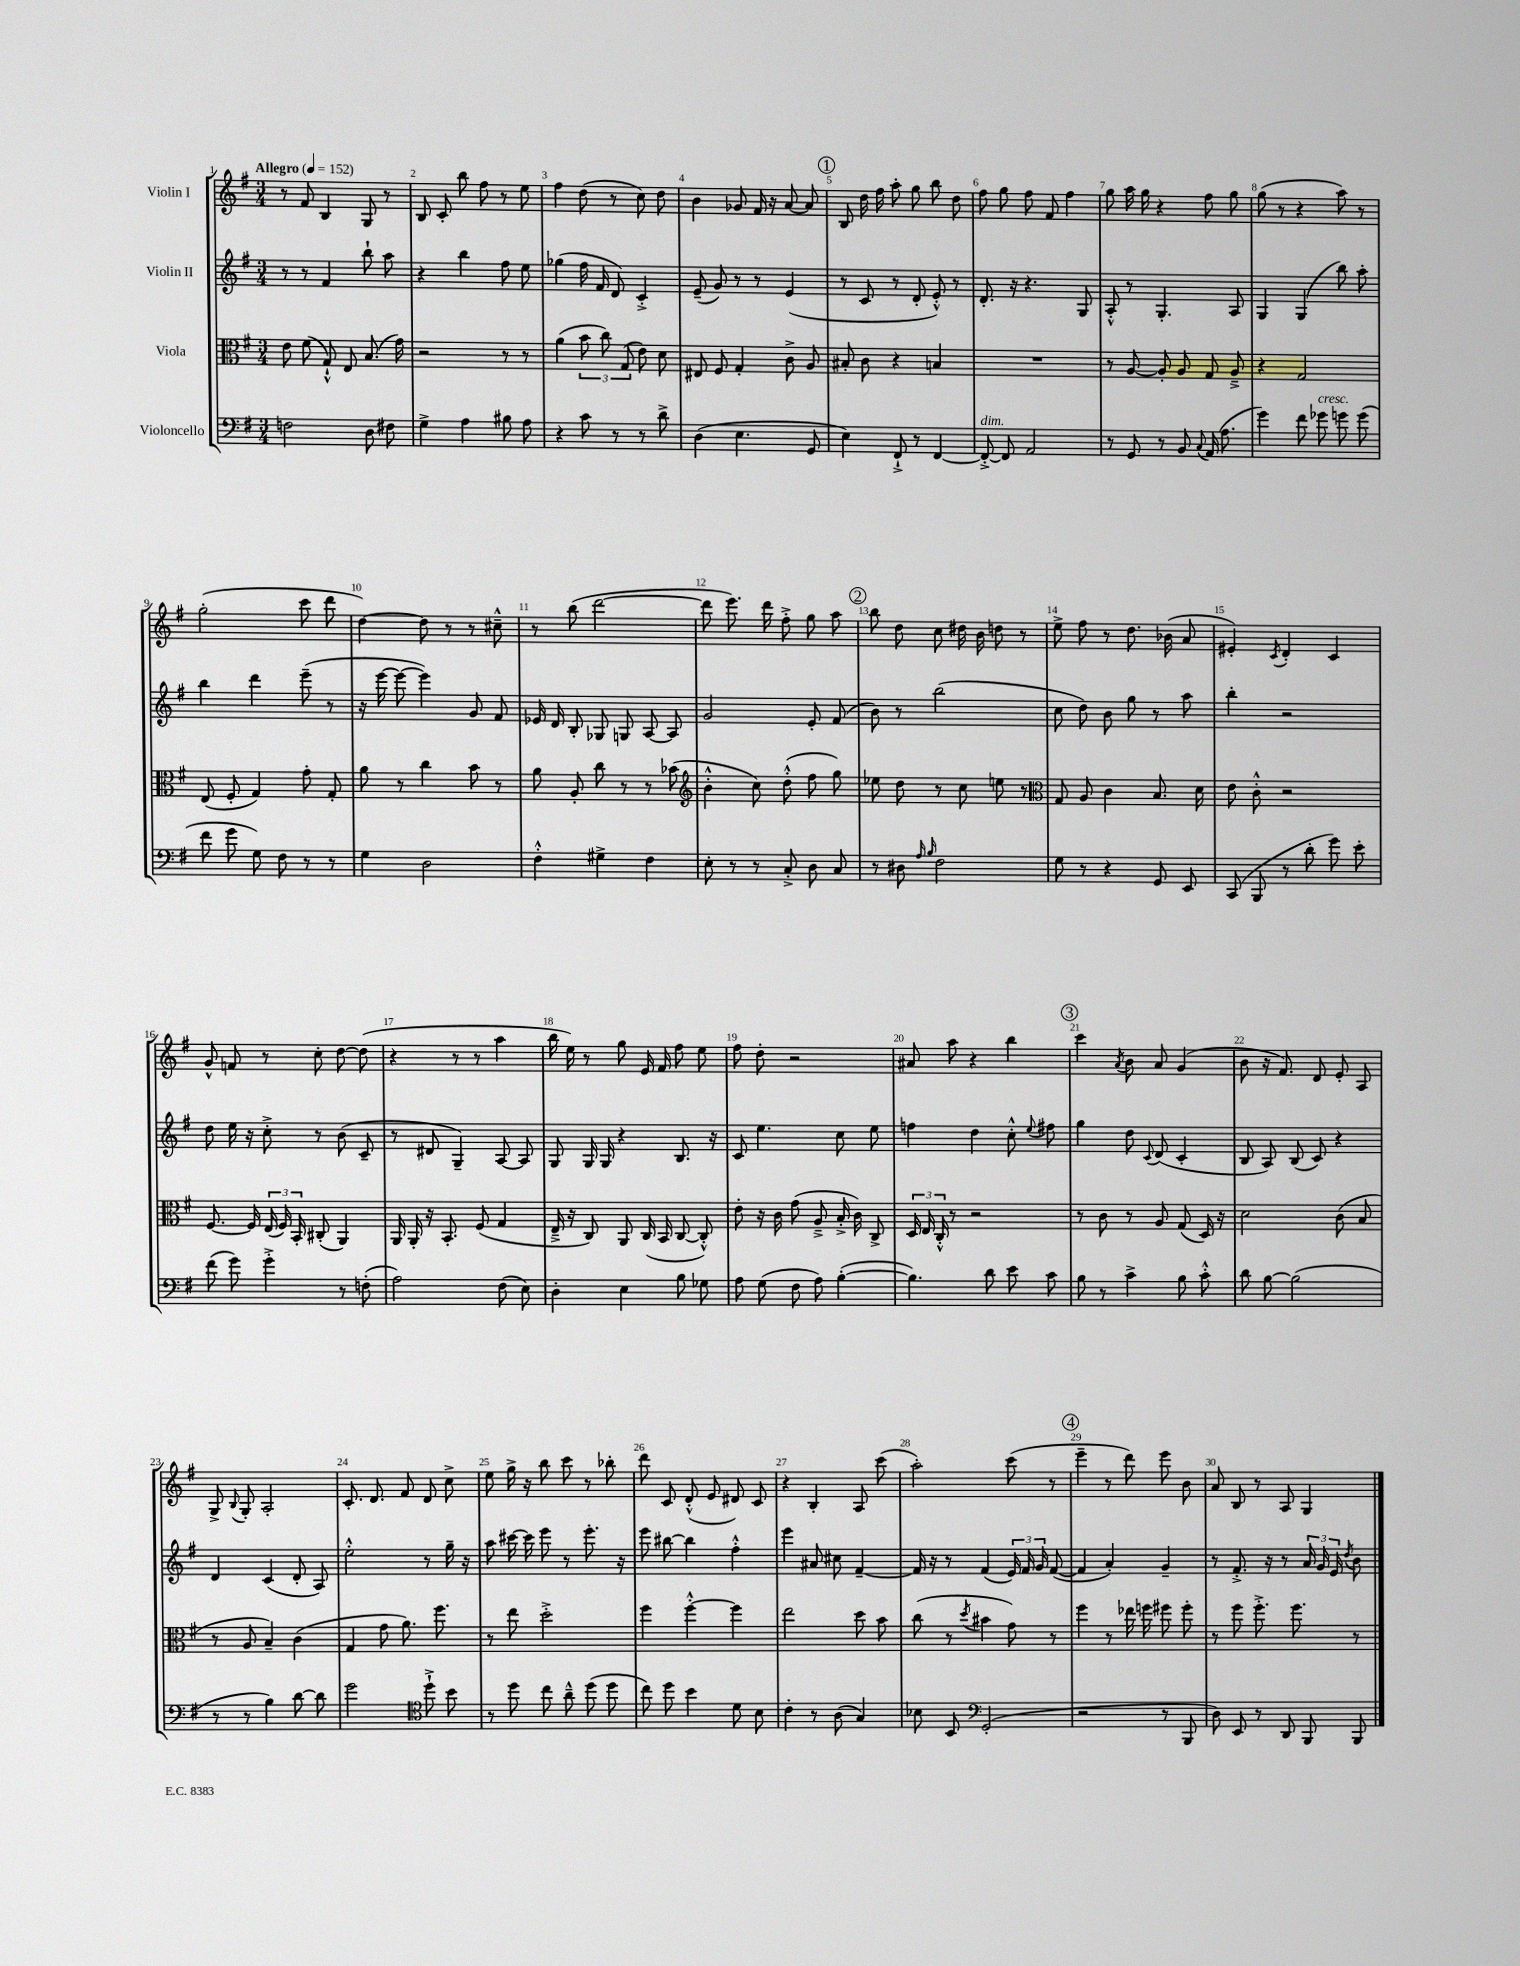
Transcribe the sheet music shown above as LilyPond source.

<<
\new StaffGroup <<
\new Staff = "s0" \with { instrumentName = "Violin I" } {
    \clef treble \key g \major \numericTimeSignature \time 3/4 \tempo "Allegro" 4 = 152
    \autoBeamOff r8 fis'8 b4 g8 r8 |
    b8 c'8-. b''8 fis''8 r8 e''8 |
    fis''4 d''8( r8 c''8) d''8 |
    b'4 ges'8 fis'16 r16 a'8~ a'8 |
    \mark \markup { \circle "1" } b8 d''16 fis''16 a''8-. g''8 b''8 d''8 |
    fis''8 g''8 fis''8 fis'8 fis''4 |
    g''8 a''16 g''16 r4 fis''8 g''8 |
    g''8( r8 r4 a''8) r8 |
    g''2-.( c'''8 d'''8 |
    d''4~) d''8 r8 r8 cis''8---^ |
    r8 b''8( d'''2~ |
    d'''8 e'''8.) d'''16 fis''8-.-> g''8 a''8 |
    \mark \markup { \circle "2" } b''8 d''8 c''8 dis''16 b'16 d''8 r8 |
    e''8-> fis''8 r8 d''8. bes'16( a'8 |
    eis'4-.) \acciaccatura { c'8 } d'4-. c'4 |
    g'8-^ f'8 r8 c''8-. d''8~ d''8( |
    r4 r8 r8 a''4 |
    b''16 e''16) r8 g''8 e'16 fis'16 fis''8 e''8 |
    fis''8 d''8-. r2 |
    ais'8 a''8 r4 b''4 |
    \mark \markup { \circle "3" } c'''4 \acciaccatura { a'8 } b'8 a'8 g'4( |
    b'8 r16 fis'8.) d'8 e'8-. a8 |
    g8-> \appoggiatura { b8 } g8-. a2-. |
    c'8.-. d'8. fis'8 d'8 c''8-> |
    e''8 g''16-> r16 b''8 c'''8 r8 bes''8-. |
    d'''8 c'8 d'8-.-^( e'8 dis'8) c'8 |
    r4 b4-. a8 c'''8( |
    a''2-.) c'''8( r8 |
    \mark \markup { \circle "4" } e'''4-- r8 d'''8) e'''8 b'8 |
    a'8 b8 r8 a8 g4 \bar "|." |
}
\new Staff = "s1" \with { instrumentName = "Violin II" } {
    \clef treble \key g \major \numericTimeSignature \time 3/4
    \autoBeamOff r8 r8 fis'4 b''8-! a''8 |
    r4 b''4 fis''8 e''8 |
    ges''4( fis''16 fis'16 d'8) c'4-.-> |
    e'8--( g'8) r8 r8 e'4( |
    \mark \markup { \circle "1" } r8 c'8 r8 d'8-. e'8-.-^) r8 |
    d'8.-. r16 r4. g8 |
    a8-.-^ r8 g4.-. a8 |
    g4 g4( b''8) a''8-. |
    b''4 d'''4 e'''8--( r8 |
    r16 e'''16~ e'''8~ e'''4) g'8 fis'8 |
    ees'16 d'16 b8-. ges8 g8 a8~ a8 |
    g'2 e'8-. fis'8( |
    \mark \markup { \circle "2" } b'8) r8 b''2( |
    c''8 d''8) b'8 g''8 r8 a''8 |
    b''4-. r2 |
    d''8 e''16 r16 c''8-.-> r8 b'8( c'8-- |
    r8 dis'8 g4--) a8~ a8 |
    g8 g16 g16 r4 b8. r16 |
    c'8 e''4. c''8 e''8 |
    f''4 d''4 c''8-.-^ \appoggiatura { e''8 } fis''8 |
    \mark \markup { \circle "3" } g''4 d''8 \appoggiatura { c'8 } d'8( c'4-. |
    b8 a8) b8( c'8) r4 |
    d'4 c'4( d'8-. a8) |
    e''2-.-^ r8 g''16-- r16 |
    a''8 cis'''16~ cis'''16 e'''8 r8 e'''8.-. r16 |
    e'''8 bis''8~ bis''4 fis''4-.-^ |
    e'''4 ais'8 cis''8 fis'4~-- |
    fis'16 r16 r8 fis'4( \tuplet 3/2 { e'16) fis'16 g'16 } fis'8~( |
    \mark \markup { \circle "4" } fis'4 a'4-.) g'4-- |
    r8 fis'8.-.-> r16 r8 \tuplet 3/2 { a'16 g'16 e'16 } \acciaccatura { d''8 } b'8 \bar "|." |
}
\new Staff = "s2" \with { instrumentName = "Viola" } {
    \clef alto \key g \major \numericTimeSignature \time 3/4
    \autoBeamOff e'8 fis'8( g8-!-^) e8 b8.( g'16) |
    r2 r8 r8 |
    a'4( \tuplet 3/2 { b'8 c''8) g8( } e'8) d'8 |
    eis8 fis8 g4-. c'8-> a8 |
    \mark \markup { \circle "1" } bis8-. c'8 r4 b4 |
    R2. |
    r8 a8~ a8-. a8 g8 a8---> |
    r4 g2 |
    e8( fis8-. g4) g'8-. g8-. |
    a'8 r8 c''4 b'8 r8 |
    a'8 a8-. c''8 r8 r8 bes'8( |
    \clef treble b'4-.-^ c''8) d''8-.-^( fis''8 g''8) |
    \mark \markup { \circle "2" } ees''8 d''8 r8 c''8 e''8 r8 |
    \clef alto g8 a8 c'4 b8. d'16 |
    e'8 c'8-.-^ r2 |
    fis8.~ fis16 \tuplet 3/2 { e16( fis16) b,16-. } cis8-.( a,4) |
    a,16 a,16-. r16 b,8.-. fis8( g4 |
    e16---> r16 c8) a,8 c16( b,16 c8~ c8-.-^) |
    e'8-. r16 c'16 g'8( a8---> b16-.-> c'16) c8-> |
    \tuplet 3/2 { d16 e16 c16-.-^ } r8 r2 |
    \mark \markup { \circle "3" } r8 c'8 r8 a8 g8( d16) r16 |
    d'2 c'8( b8 |
    r8 a8 b4--) c'4( |
    g4 g'8 a'8.) fis''8. |
    r8 e''8 d''2-.-> |
    fis''4 fis''4~-.-^ fis''4 |
    e''2 d''8 b'8 |
    c''8( r8 \acciaccatura { d''8 } bis'4 g'8) r8 |
    \mark \markup { \circle "4" } fis''4 r8 ees''16 f''16 fis''8 fis''8-. |
    r8 fis''8 fis''8.-.-> fis''8. r8 \bar "|." |
}
\new Staff = "s3" \with { instrumentName = "Violoncello" } {
    \clef bass \key g \major \numericTimeSignature \time 3/4
    \autoBeamOff f2 d8 fis8 |
    g4-> a4 bis8 a8 |
    r4 c'8 r8 r8 d'8-> |
    d4( e4. g,8 |
    \mark \markup { \circle "1" } e4) fis,8-!-> r8 fis,4~ |
    fis,8~-.->^\markup { \italic "dim." } fis,8 a,2 |
    r8 g,8 r8 b,8 \appoggiatura { c8 } a,16( a8. |
    g'4) fis'8 ges'8^\markup { \italic "cresc." } g'8 g'8( |
    fis'8 g'8 g8) fis8 r8 r8 |
    g4 d2 |
    fis4-.-^ gis4-> fis4 |
    e8-. r8 r8 c8-.-> d8 c8 |
    \mark \markup { \circle "2" } r8 dis8 \grace { a16 b16 } fis2 |
    g8 r8 r4 g,8 e,8 |
    c,8( b,,8 r8 d'8-. g'8) e'8-. |
    fis'8( g'8) g'4-.-> r8 f8-.( |
    a2) fis8( e8) |
    d4-. e4 b8 ges8 |
    a8 g8( fis8 a8) b4~-.( |
    b4.) d'8 e'8 c'8 |
    \mark \markup { \circle "3" } b8 r8 c'4-> b8 c'8-.-^ |
    d'8 b8~ b2( |
    r8 r8 b4) d'8~ d'8 |
    g'2 \clef tenor d''8-!-> b'8 |
    r8 d''8 c''8 a'8---^ d''8( d''8 |
    c''8) d''8 b'4 d'8 b8 |
    c'4-. r8 a8( g4) |
    bes8 b,8 \clef bass g,2-.( |
    \mark \markup { \circle "4" } r2 r8 b,,8 |
    d8) e,8 r8 d,8 b,,8 b,,8 \bar "|." |
}
>>
>>
\layout { \context { \Score \override BarNumber.break-visibility = ##(#f #t #t) barNumberVisibility = #all-bar-numbers-visible } }
